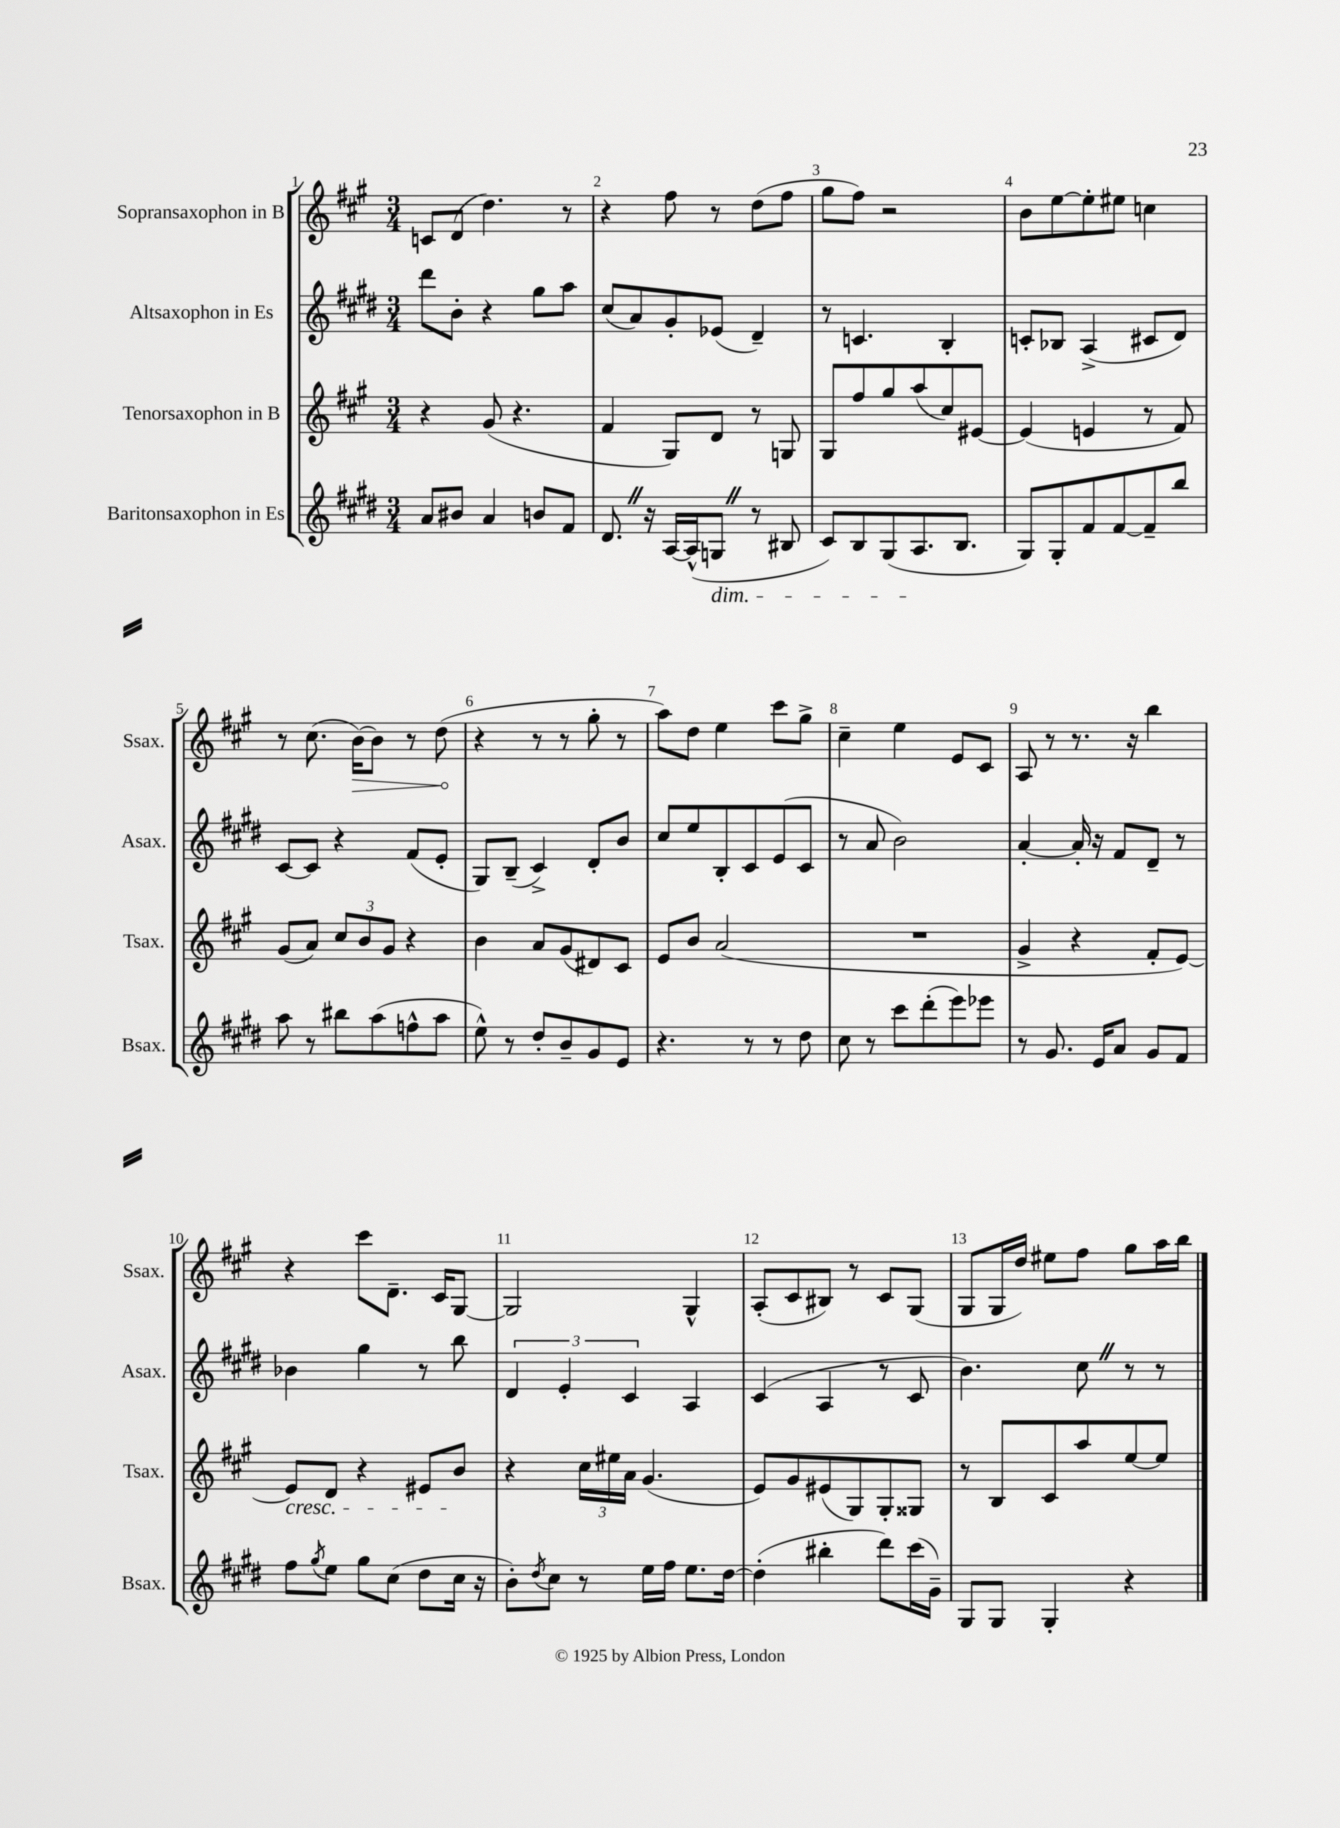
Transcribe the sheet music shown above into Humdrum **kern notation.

**kern	**kern	**kern	**kern	**dynam
*part4	*part3	*part2	*part1	*part1
*staff4	*staff3	*staff2	*staff1	*staff1
*I"Baritonsaxophon in Es	*I"Tenorsaxophon in B	*I"Altsaxophon in Es	*I"Sopransaxophon in B	*
*I'Bsax.	*I'Tsax.	*I'Asax.	*I'Ssax.	*
*clefG2	*clefG2	*clefG2	*clefG2	*
*k[f#c#g#d#]	*k[f#c#g#]	*k[f#c#g#d#]	*k[f#c#g#]	*
*M3/4	*M3/4	*M3/4	*M3/4	*
=1	=1	=1	=1	=1
8a/L	4r	8ddd#\L	8cn/L	.
8b#X/J	.	8b'\J	(8d/J	.
4a/	(8g#/	4r	4.dd\)	.
.	4.r	.	.	.
8bn/L	.	8gg#\L	.	.
8f#/J	.	8aa\J	8r	.
=2	=2	=2	=2	=2
8.d#Z/	4f#/	(8cc#/L	4r	.
.	.	8a/)	.	.
16r	.	.	.	.
[16A/LL	8G#/L)	8g#'/	8ff#\	.
(16A^^/J]	.	.	.	.
!LO:TX:b:i:t=dim.	!	!	!	!
8GnZ/J	8d/J	(8e-X/J	8r	.
8r	8r	4d#~/)	(8dd\L	.
8B#X/	8Gn/	.	8ff#\J	.
=3	=3	=3	=3	=3
8c#/L)	8G#/L	8r	8gg#\L	.
8B/	8ff#/	4.cn/	8ff#\J)	.
(8G#/	8gg#/	.	2r	.
8.A/	(8aa/	.	.	.
.	8cc#/)	4B'/	.	.
8.B/J	.	.	.	.
.	[8e#X/J	.	.	.
=4	=4	=4	=4	=4
8G#/L)	(4e#/]	8cn'/L	8b\L	.
8G#'/	.	8B-X/J	[8ee\	.
8f#/	4en/	(4A^/	8ee'\]	.
[8f#/	.	.	8ee#X\J	.
8f#~/]	8r	8c#X/L	4ccn\	.
8bb/J	8f#/)	8d#/J)	.	.
!!LO:LB:g=z
=5	=5	=5	=5	=5
8aa\	(8g#/L	[8c#/L	8r	.
8r	8a/J)	8c#/J]	(8.cc#\	.
8bb#X\L	12cc#/L	4r	.	.
!	!	!	!	!LO:HP:b
.	.	.	[16b\KL)	>
.	12b/	.	.	.
(8aa\	.	.	8b\J]	.
.	12g#/J	.	.	.
8ffn^^\	4r	(8f#/L	8r	.
8aa\J	.	8e'/J	(8dd\	.
.	.	.	.	]
=6	=6	=6	=6	=6
8ee^^\)	4b\	8G#/L)	4r	.
8r	.	(8B~/J	.	.
8dd#'/L	8a/L	4c#^/)	8r	.
8b~/	(8g#/	.	8r	.
8g#/	8d#X/)	8d#'/L	8gg#'\	.
8e/J	8c#/J	8b/J	8r	.
=7	=7	=7	=7	=7
4.r	8e/L	8cc#/L	8aa\L)	.
.	8b/J	8ee/	8dd\J	.
.	(2a/	8B'/	4ee\	.
8r	.	8c#/	.	.
8r	.	(8e/	8ccc#\L	.
8dd#\	.	8c#/J	8gg#^\J	.
=8	=8	=8	=8	=8
8cc#\	2.r	8r	4cc#~\	.
8r	.	8a/	.	.
8ccc#\L	.	2b\)	4ee\	.
(8ddd#'\	.	.	.	.
8eee\)	.	.	8e/L	.
8eee-X\J	.	.	8c#/J	.
=9	=9	=9	=9	=9
8r	4g#^/	[4a'/	8A/	.
8.g#/	.	.	8r	.
.	4r	16a'/]	8.r	.
16e/KL	.	16r	.	.
8a/J	.	8f#/L	.	.
.	.	.	16r	.
8g#/L	8f#'/L	8d#~/J	4bb\	.
8f#/J	[8e/J)	8r	.	.
!!LO:LB:g=z
=10	=10	=10	=10	=10
!	!LO:TX:b:i:t=cresc.	!	!	!
8ff#\L	8e/L]	4b-X\	4r	.
8qgg#/	.	.	.	.
8ee\J	8d/J	.	.	.
8gg#\L	4r	4gg#\	8ccc#\L	.
(8cc#\J	.	.	8.d~\J	.
8dd#\L	8e#X/L	8r	.	.
.	.	.	16c#/KL	.
16cc#\Jk	8b/J	8bb\	[8G#/J	.
16r	.	.	.	.
=11	=11	=11	=11	=11
8b'\L)	4r	6d#/	2G#/]	.
8qdd#/	.	.	.	.
8cc#\J	.	.	.	.
.	.	6e'/	.	.
8r	24cc#\LL	.	.	.
.	24ee#X\	.	.	.
.	24a\JJ	6c#/	.	.
16ee\LL	(4.g#/	.	.	.
16ff#\JJ	.	.	.	.
8.ee\L	.	4A/	4G#^^/	.
[16dd#\Jk	.	.	.	.
=12	=12	=12	=12	=12
(4dd#'\]	8e/L)	(4c#/	(8A'/L	.
.	8g#/	.	8c#/	.
4bb#X'\	(8e#X/	4A/	8B#X/J)	.
.	8G#/)	.	8r	.
8ddd#\L)	8G#'/	8r	8c#/L	.
(16ccc#\L	8G##X/J	8c#/	(8G#/J	.
16g#~\JJ)	.	.	.	.
=13	=13	=13	=13	=13
8G#/L	8r	4.b\)	8G#/L	.
8G#/J	8B/L	.	16G#/L	.
.	.	.	16dd/JJ)	.
4G#'/	8c#/	.	8ee#X\L	.
.	8aa/	8cc#Z\	8ff#\J	.
4r	[8ee/	8r	8gg#\L	.
.	8ee/J]	8r	16aa\L	.
.	.	.	16bb\JJ	.
==	==	==	==	==
*-	*-	*-	*-	*-
